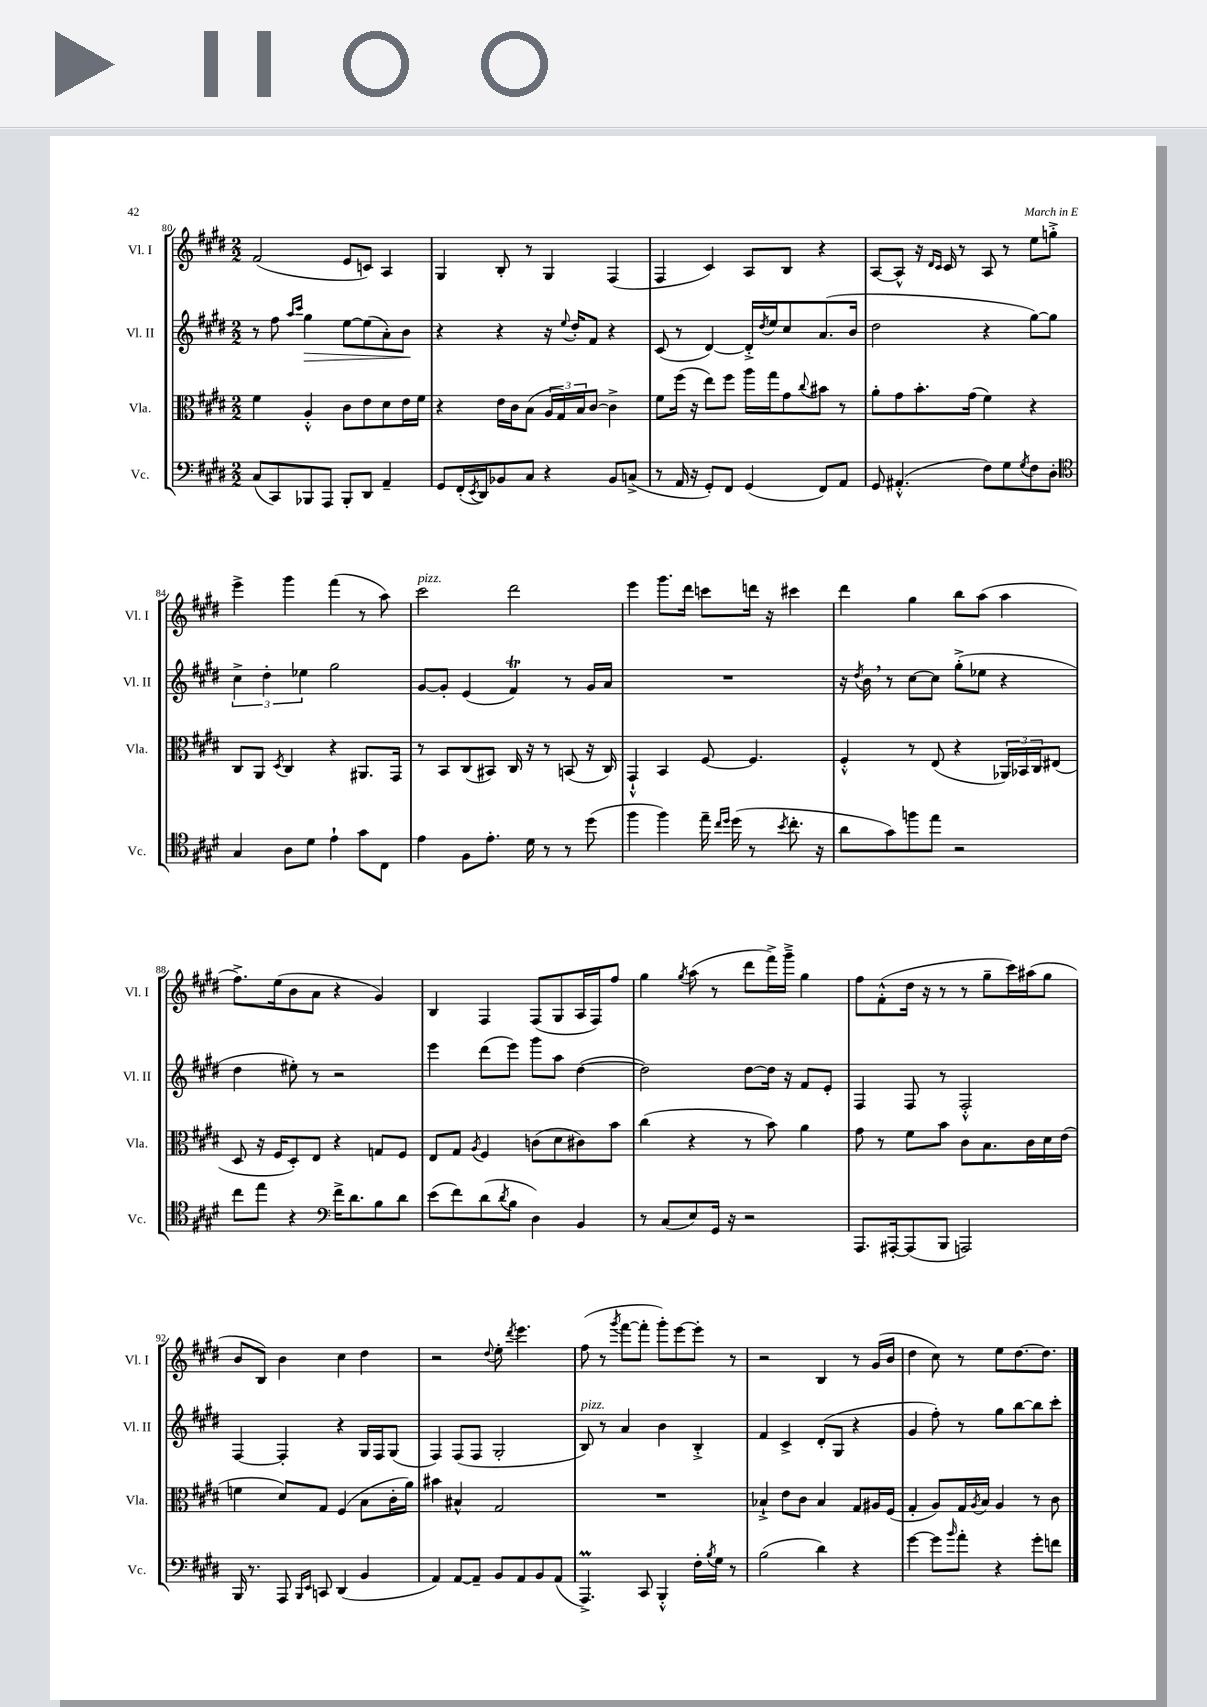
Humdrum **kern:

**kern	**kern	**kern	**dynam	**kern
*part4	*part3	*part2	*part2	*part1
*staff4	*staff3	*staff2	*staff2	*staff1
*I"Vc.	*I"Vla.	*I"Vl. II	*	*I"Vl. I
*I'Vc.	*I'Vla.	*I'Vl. II	*	*I'Vl. I
*clefF4	*clefC3	*clefG2	*	*clefG2
*k[f#c#g#d#]	*k[f#c#g#d#]	*k[f#c#g#d#]	*	*k[f#c#g#d#]
*M2/2	*M2/2	*M2/2	*	*M2/2
=80	=80	=80	=80	=80
(8C#/L	4f#\	8r	.	(2f#/
8CC#/)	.	8ff#\	.	.
.	.	16qqaa/LL	.	.
.	.	16qqccc#/JJ	.	.
!	!	!	!LO:HP:b	!
8BBB-X/	4A'^^/	4gg#\	>	.
8AAA/J	.	.	.	.
8BBB-'/L	8c#\L	[8ee\L	.	8e/L
8DD#/J	8e\	(8ee\]	.	8cn/J)
4AA~/	8d#\	8a'\)	.	4A/
.	16e\L	8b\J	.	.
.	16f#\JJ	.	.	.
.	.	.	]	.
=81	=81	=81	=81	=81
8GG#/L	4r	4r	.	4G#/
(16FF#'/L	.	.	.	.
8qEE/	.	.	.	.
16DD#/J)	.	.	.	.
8BB-X/	16e\LL	4r	.	8B'/
.	16c#\J	.	.	.
8C#/J	(8B\J	.	.	8r
4r	24A/LL	16r	.	4G#/
.	24G#/)	.	.	.
.	.	8qqee/	.	.
.	.	16dd#'/KL	.	.
.	24B/J	.	.	.
.	[8c#/J	8f#/J	.	.
8BB-/L	4c#^\]	4r	.	(4F#/
(8Cn^/J	.	.	.	.
=82	=82	=82	=82	=82
8r	8f#\L	(8c#/	.	4F#/
16AA/	(16ff#\Jk	8r	.	.
16r	16r	.	.	.
8GG#'/L)	8ee\L)	[4d#/)	.	4c#/)
8FF#/J	8ff#\J	.	.	.
(4GG#/	16aa\LL	16d#'^/LL]	.	8A/L
.	.	8qdd#/	.	.
.	16gg#\J	16ee/J	.	.
.	8g#\	8cc#/	.	8B/J
.	8qqcc#/	.	.	.
8FF#/L)	8b#X\J	(8.a/	.	4r
8AA/J	8r	.	.	.
.	.	16b/Jk	.	.
=83	=83	=83	=83	=83
8GG#/	8a'\L	2dd#\	.	[8A/L
(4.AA#X'^^/	8g#\	.	.	8A^^/J]
.	8.b'\	.	.	16r
.	.	.	.	16qqd#/LL
.	.	.	.	16qqc#/JJ
.	.	.	.	16c#/
.	.	.	.	8r
.	(16g#\Jk	.	.	.
8F#\L)	4f#\)	4r	.	8A/
8G#\	.	.	.	8r
8qG#/	.	.	.	.
8F#\	4r	[8gg#\L)	.	8ee\L
8D#'\J	.	8gg#\J]	.	8ggn'^\J
!!LO:LB:g=z
=84	=84	=84	=84	=84
*clefC4	*	*	*	*
4G#/	8C#/L	6cc#^\	.	4eee^\
.	8AA/J	.	.	.
.	.	6dd#'\	.	.
.	8qD#/	.	.	.
8A\L	4C#/	.	.	4ggg#\
.	.	6ee-X\	.	.
8d#\J	.	.	.	.
4e`\	4r	2gg#\	.	(4fff#\
8g#\L	8.AA#X/L	.	.	8r
8C#\J	.	.	.	8aa\)
.	16GG#/Jk	.	.	.
=85	=85	=85	=85	=85
!	!	!	!	!LO:TX:a:i:t=pizz.
4e\	8r	[8g#/L	.	2ccc#\
.	8BB/L	8g#'/J]	.	.
8F#\L	(8C#/	(4e/	.	.
8.e'\J	8BB#X/J)	.	.	.
.	16C#/	4f#T/)	.	2ddd#\
16d#\	16r	.	.	.
8r	8r	.	.	.
8r	(8BBn/	8r	.	.
(8dd#\	16r	16g#/LL	.	.
.	16C#/)	16a/JJ	.	.
=86	=86	=86	=86	=86
4ff#\	4GG#`^^/	1r	.	4eee\
4ff#\)	4BB/	.	.	8.ggg#\L
.	.	.	.	16ddd#\Jk
16ee~\	[8F#/	.	.	8cccn\L
16qqcc#/LL	.	.	.	.
16qqdd#/JJ	.	.	.	.
(16dd#\	.	.	.	.
8r	4.F#/]	.	.	16dddn\Jk
.	.	.	.	16r
8qb/	.	.	.	.
8.cc#'\	.	.	.	4ccc#X\
16r	.	.	.	.
=87	=87	=87	=87	=87
8a\L	4F#'^^/	16r	.	4ddd#\
.	.	8qdd#/	.	.
.	.	16b,\	.	.
8g#\)	.	8r	.	.
8ffn\	8r	[8cc#\L	.	4gg#\
8ee\J	(8E/	8cc#\J]	.	.
2r	4r	(8gg#'^\L	.	8bb\L
.	.	8ee-X\J	.	(8aa\J
.	24AA-X/LL)	4r	.	4aa\
.	24BB-X/	.	.	.
.	24C#/J	.	.	.
.	(8E#X/J	.	.	.
!!LO:LB:g=z
=88	=88	=88	=88	=88
8cc#\L	8D#/	4dd#\	.	8.ff#^\L)
8ee\J	16r	.	.	.
.	16F#/KL	.	.	(16ee\k
4r	8D#'/)	8ee#X'\)	.	8b\
.	8E/J	8r	.	8a\J
*clefF4	*	*	*	*
16f#^\KL	4r	2r	.	4r
8.d#\	.	.	.	.
8B\	8Gn/L	.	.	4g#/)
8d#\J	8F#/J	.	.	.
=89	=89	=89	=89	=89
(8e\L	8E/L	4eee\	.	4B/
8f#\)	8G#/J	.	.	.
.	8qA/	.	.	.
(8d#\	4F#/	(8ddd#\L	.	4F#/
8qd#/	.	.	.	.
8B\J	.	8eee\J)	.	.
4D#\)	(8cn\L	8ggg#\L	.	(8F#/L
.	8d#\	8aa\J	.	8G#/
4BB/	8c#X\)	([4dd#\	.	16A/L
.	.	.	.	16F#/J)
.	8b\J	.	.	8ff#/J
=90	=90	=90	=90	=90
8r	(4cc#\	2dd#\])	.	4gg#\
(8C#/L	.	.	.	.
.	.	.	.	8qgg#/
8E/)	4r	.	.	(8aa\
16GG#/Jk	.	.	.	8r
16r	.	.	.	.
2r	8r	[8dd#\L	.	8ddd#\L
.	8b\)	16dd#\Jk]	.	16fff#^\L)
.	.	16r	.	16ggg#~^\JJ
.	4a\	8f#/L	.	4gg#\
.	.	8e'/J	.	.
=91	=91	=91	=91	=91
8.AAA/L	8g#\	4F#/	.	8ff#\L
.	8r	.	.	(8f#'^^\
[16AAA#X'/k	.	.	.	.
(8AAA#/]	8f#\L	8F#/	.	16dd#\Jk
.	.	.	.	16r
8BBB/J	8b\J	8r	.	8r
2AAAn/)	8c#\L	2F#'^^/	.	8r
.	8.B\	.	.	8gg#~\L
.	.	.	.	16ccc#\L)
.	16c#\L	.	.	(16aa#X\J
.	16d#\	.	.	8gg#\J
.	(16e\JJ	.	.	.
!!LO:LB:g=z
=92	=92	=92	=92	=92
16BBB/	4fn\	[4F#/	.	8b/L
8.r	.	.	.	.
.	.	.	.	8B/J)
8AAA/	8d#/L)	4F#'/]	.	4b\
16qqBBB/LL	.	.	.	.
16qqEE/JJ	.	.	.	.
8CCn/	8G#/J	.	.	.
(4DD#/	(4F#/	4r	.	4cc#\
4BB/	8B\L	16G#/LL	.	4dd#\
.	.	16F#/J	.	.
.	16c#'\L	(8G#/J	.	.
.	16a\JJ)	.	.	.
=93	=93	=93	=93	=93
4AA/)	4b#X\	4F#/)	.	2r
[8AA/L	4B#X^^/	(8F#/L	.	.
8AA~/J]	.	8F#/J	.	.
.	.	.	.	8qqdd#/
8BB/L	2G#/	2G#'/	.	8ee'\
.	.	.	.	8qddd#/
8AA/	.	.	.	4.eee\
8BB/	.	.	.	.
(8AA/J	.	.	.	.
=94	=94	=94	=94	=94
!	!	!LO:TX:a:i:t=pizz.	!	!
4.AAAM^/)	1r	8B/)	.	(8ff#\
.	.	8r	.	8r
.	.	.	.	8qggg#/
.	.	4a/	.	[8fff#\L
8CC#/	.	.	.	8fff#'\J]
4BBB'^^/	.	4b\	.	8ggg#'\L)
.	.	.	.	[8eee\
16F#'\LL	.	4B'^/	.	8eee'\J]
8qB/	.	.	.	.
16G#\JJ	.	.	.	.
8r	.	.	.	8r
=95	=95	=95	=95	=95
(2B\	4B-X`^/	4f#/	.	2r
.	8e\L	4c#^/	.	.
.	8c#\J	.	.	.
4d#\)	4B-/	(8d#'/L	.	4B/
.	.	8G#/J	.	.
4r	8G#/L	4r	.	8r
.	16A#X/L	.	.	(16g#/LL
.	(16F#/JJ	.	.	16b/JJ
=96	=96	=96	=96	=96
[4g#\	4G#'/	4g#/	.	4dd#\
8g#\L]	8A/L)	8ff#'\)	.	8cc#\)
16qqb/	.	.	.	.
8a'\J	16G#/L	8r	.	8r
.	8qA/	.	.	.
.	16B/JJ	.	.	.
4r	4A/	8gg#\L	.	8ee\L
.	.	[8bb\	.	[8.dd#\
8g#'\L	8r	8bb\]	.	.
.	.	.	.	8.dd#\J]
8fn\J	8c#\	8ccc#'\J	.	.
==	==	==	==	==
*-	*-	*-	*-	*-
